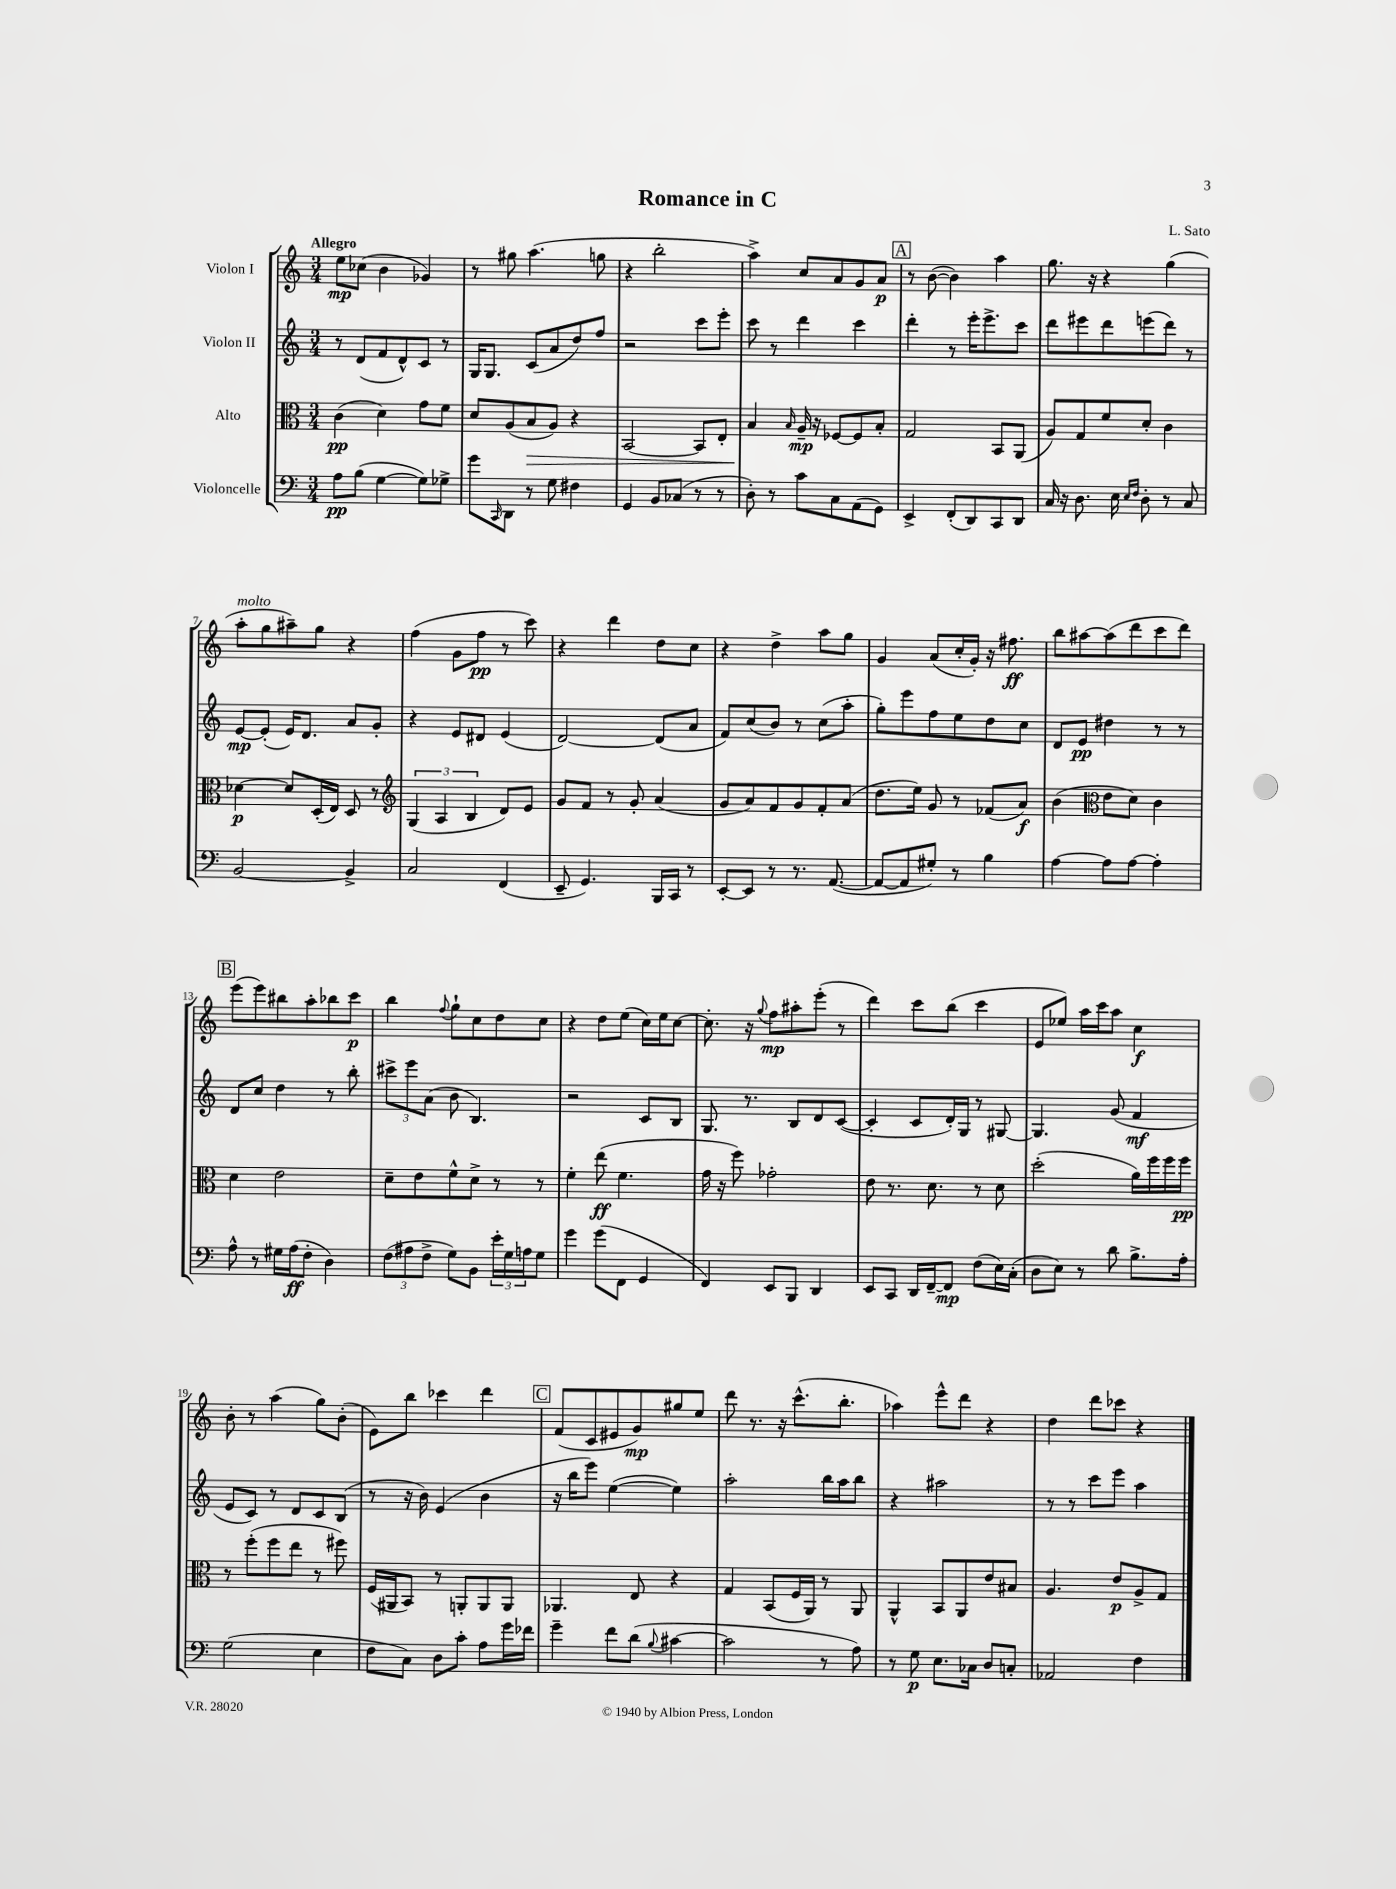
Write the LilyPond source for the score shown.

\header { title = "Romance in C" composer = "L. Sato" }
<<
\new StaffGroup <<
\new Staff = "s0" \with { instrumentName = "Violon I" } {
    \clef treble \key c \major \numericTimeSignature \time 3/4 \tempo "Allegro"
    e''8\mp ces''8( b'4 ges'4) |
    r8 gis''8 a''4.( g''8 |
    r4 b''2-. |
    a''4->) c''8 a'8 g'8 a'8\p |
    \mark \markup { \box "A" } r8 b'8~( b'4) a''4 |
    g''8. r16 r4 g''4( |
    a''8-.^\markup { \italic "molto" } g''8 ais''8--) g''8 r4 |
    f''4( g'8 f''8\pp r8 c'''8) |
    r4 d'''4 d''8 c''8 |
    r4 d''4-> a''8 g''8 |
    g'4 a'8( c''16-. g'16-.) r16 fis''8.\ff |
    b''8 ais''8~ ais''8( d'''8 c'''8 d'''8) |
    \mark \markup { \box "B" } e'''8( e'''8) bis''8 a''8-. bes''8 c'''8\p |
    b''4 \appoggiatura { f''8 } g''8-! c''8 d''8 c''8 |
    r4 d''8 e''8( c''16) e''16 c''8~ |
    c''8.-. r16 \appoggiatura { g''8 } f''8\mp ais''8-. e'''8-.( r8 |
    d'''4) c'''8 b''8( c'''4 |
    e'8 ees''8) a''16 c'''16 a''8 c''4\f |
    b'8-. r8 a''4( g''8) b'8-.( |
    e'8) b''8 ces'''4 d'''4 |
    \mark \markup { \box "C" } f'8( c'8 eis'8 g'8\mp) gis''8 e''8 |
    d'''8 r8. r16 c'''8.-^( b''8.-. |
    aes''4) e'''8-^ d'''8 r4 |
    d''4 d'''8 ces'''8 r4 \bar "|." |
}
\new Staff = "s1" \with { instrumentName = "Violon II" } {
    \clef treble \key c \major \numericTimeSignature \time 3/4
    r8 d'8( f'8 d'8-^) c'8 r8 |
    g16 g8. c'8( a'8 d''8) f''8 |
    r2 c'''8 e'''8-. |
    c'''8 r8 d'''4 c'''4 |
    \mark \markup { \box "A" } d'''4-. r8 e'''16-. e'''8.-> c'''8 |
    d'''8 eis'''8 d'''8 e'''8( d'''8) r8 |
    e'8~\mp e'8-.( e'16) d'8. a'8 g'8-. |
    r4 e'8 dis'8 e'4( |
    d'2~) d'8( a'8 |
    f'8) c''8( b'8) r8 c''8( a''8-. |
    g''8-.) e'''8 f''8 e''8 d''8 c''8 |
    d'8 e'8\pp dis''4 r8 r8 |
    \mark \markup { \box "B" } d'8 c''8 d''4 r8 b''8-. |
    \tuplet 3/2 { cis'''8-> e'''8 a'8( } b'8 b4.) |
    r2 c'8 b8 |
    g8. r8. b8 d'8 c'8~( |
    c'4-. c'8 d'16-.) g16 r8 gis8~ |
    gis4. g'8( f'4\mf |
    e'8 c'8) r8 d'8 c'8 b8( |
    r8 r16 b'16) e'4( b'4 |
    \mark \markup { \box "C" } r16 b''16 e'''8) e''4~( e''4) |
    a''2-. b''16 a''16 b''8 |
    r4 ais''2 |
    r8 r8 c'''8 e'''8 a''4 \bar "|." |
}
\new Staff = "s2" \with { instrumentName = "Alto" } {
    \clef alto \key c \major \numericTimeSignature \time 3/4
    c'4\pp( d'4) g'8 f'8 |
    d'8 a8( b8\> a8) r4 |
    b,2~ b,8 e8-. |
    b4\! \grace { b16 } a16--\mp r16 fes8~ fes8 b8-. |
    \mark \markup { \box "A" } g2 b,8 a,8( |
    a8) g8 f'8 d'8-. c'4 |
    des'4~\p des'8 d16-.( e16) d8 r8 |
    \clef treble \tuplet 3/2 { g4( a4 b4 } d'8) e'8 |
    g'8 f'8 r8 g'8-. a'4( |
    g'8 a'8) f'8 g'8 f'8-. a'8( |
    d''8. e''16) g'8 r8 fes'8( a'8\f) |
    b'4( \clef alto e'8 d'8) c'4 |
    \mark \markup { \box "B" } d'4 e'2 |
    d'8-- e'8 f'8-^ d'8-> r8 r8 |
    f'4-. e''8\ff( f'4. |
    g'16 r16 f''8) ges'2-. |
    e'8 r8. d'8. r8 d'8 |
    d''2-.( a'16) f''16 f''16 f''16\pp |
    r8 f''8-.( f''8 e''8 r8 fis''8) |
    f16( ais,16 b,8) r8 a,8-. a,8 a,8 |
    \mark \markup { \box "C" } aes,4. e8 r4 |
    g4 b,8( f16 a,16) r8 a,8 |
    a,4-^ b,8 a,8 e'8 bis8 |
    a4. e'8\p a8-> g8 \bar "|." |
}
\new Staff = "s3" \with { instrumentName = "Violoncelle" } {
    \clef bass \key c \major \numericTimeSignature \time 3/4
    a8\pp b8( g4~ g8) ges8-> |
    g'8 \grace { c,16 } d,8 r8 g8 fis4 |
    g,4 b,8 ces8( r8 r8 |
    d8-.) r8 c'8 c8 a,8( g,8) |
    \mark \markup { \box "A" } e,4-> f,8-.( d,8) c,8 d,8 |
    c16 r16 d8. e16 \grace { e16 f16 } d8-. r8 c8 |
    b,2~ b,4-> |
    c2 f,4( |
    e,8-- g,4.) b,,16 c,16 r8 |
    e,8~-. e,8 r8 r8. a,8.~( |
    a,8~ a,8 gis8-.) r8 b4 |
    a4~ a8 a8~ a4-. |
    \mark \markup { \box "B" } a8-^ r8 gis16 a16\ff( f8-. d4) |
    \tuplet 3/2 { f8( ais8 f8-> } g8) b,8 \tuplet 3/2 { e'16-. g16 a16 } g8 |
    g'4 g'8( f,8 g,4 |
    f,4) e,8 b,,8 d,4 |
    e,8 c,8 d,16 f,16~-- f,8\mp f8( e16) c16-.( |
    d8 e8) r8 d'8 b8.-> a16-. |
    g2( e4 |
    f8 c8) d8 c'8-. a8 g'16 fes'16 |
    \mark \markup { \box "C" } g'4-- f'8 d'8( \appoggiatura { b8 } cis'4~ |
    cis'2 r8 a8) |
    r8 g8\p e8. ces16 d8 c8-. |
    aes,2 f4 \bar "|." |
}
>>
>>
